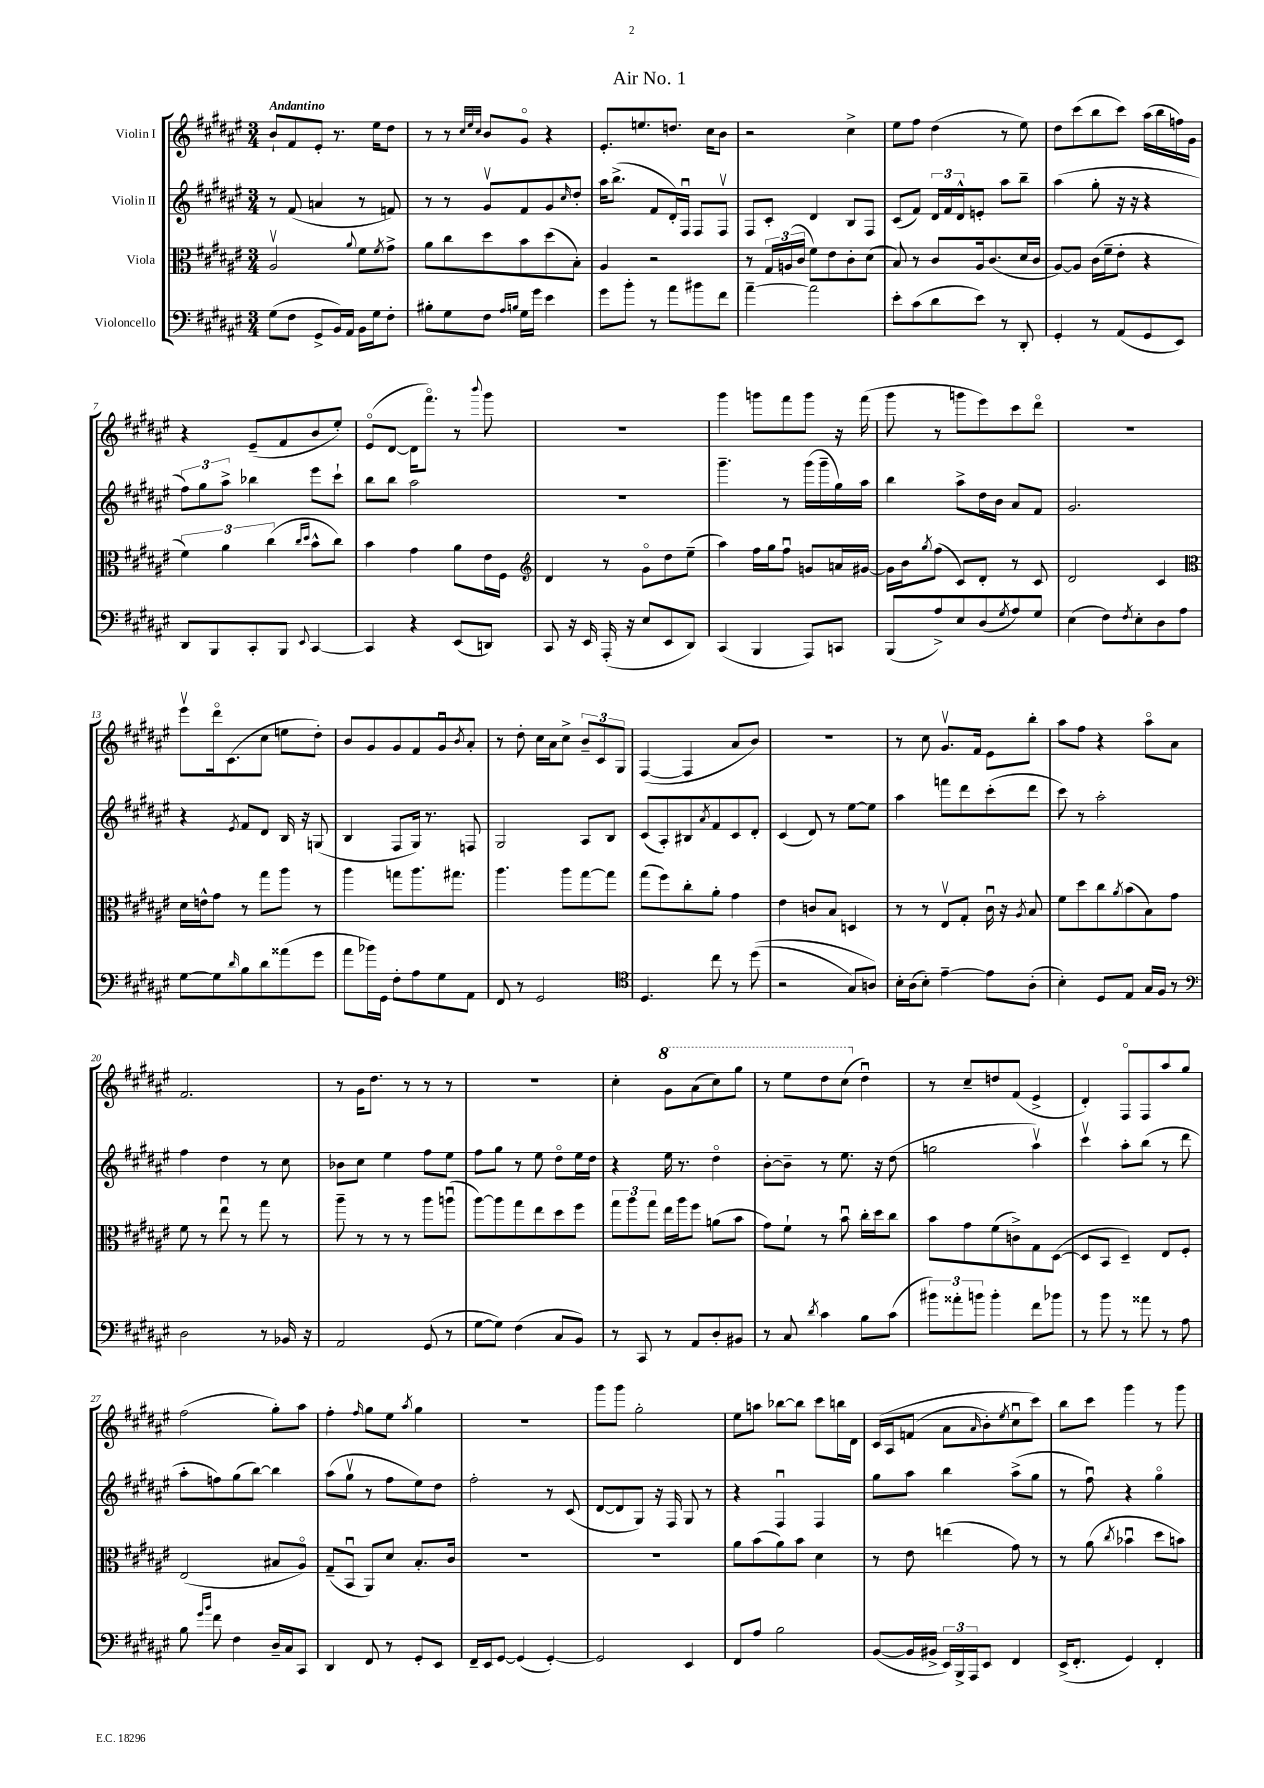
\header { title = "Air No. 1" }
<<
\new StaffGroup <<
\new Staff = "s0" \with { instrumentName = "Violin I" } {
    \clef treble \key fis \major \numericTimeSignature \time 3/4 \tempo "Andantino"
    b'8-! fis'8 eis'8-. r8. eis''16 dis''8 |
    r8 r8 \grace { cis''32 eis''32 cis''32 } b'8 gis'8\flageolet r4 |
    eis'8.-. e''8. d''8. cis''16 b'8 |
    r2 cis''4-> |
    eis''8 fis''8 dis''4( r8 eis''8) |
    dis''8 cis'''8( b''8 cis'''8) ais''16( b''16 f''16) gis'16 |
    r4 eis'8--( fis'8 b'8 eis''8-.) |
    eis'8\flageolet( dis'8~ dis'16 fis'''8.\flageolet) r8 \appoggiatura { b'''8 } gis'''8 |
    R2. |
    gis'''4 g'''8 fis'''8 g'''8 r16 fis'''16( |
    gis'''8 r8 g'''8 eis'''8) cis'''8 dis'''8\flageolet |
    R2. |
    eis'''8\upbow dis'''16\flageolet cis'8.( cis''8 e''8 dis''8-.) |
    b'8 gis'8 gis'8 fis'8 gis'8\downbow \acciaccatura { b'8 } ais'8-. |
    r8 dis''8-. cis''16 ais'16 cis''8-> \tuplet 3/2 { b'8-- cis'8 gis8 } |
    fis4~( fis4 ais'8 b'8) |
    R2. |
    r8 cis''8 gis'8.\upbow fis'16 eis'8 b''8-. |
    ais''8 fis''8 r4 ais''8\flageolet ais'8 |
    fis'2. |
    r8 gis'16 dis''8. r8 r8 r8 |
    R2. |
    cis''4-. \ottava #1 gis''8 ais''8( cis'''8) gis'''8 |
    r8 eis'''8 dis'''8 cis'''8( \ottava #0 dis''4\downbow) |
    r8 cis''8-- d''8 fis'8( eis'4-> |
    dis'4-.) fis8\flageolet fis8 ais''8 gis''8 |
    fis''2( gis''8-.) ais''8 |
    fis''4-. \grace { fis''16 } gis''8 eis''8 \acciaccatura { ais''8 } gis''4 |
    R2. |
    gis'''8 gis'''8 gis''2-. |
    eis''8 a''8 bes''8~ bes''8 cis'''8 b''16 dis'16 |
    cis'16\( ais16 f'8( ais'8 \grace { ais'16 } b'8-.) \acciaccatura { eis''8 } cis''8\downbow cis'''8\) |
    b''8 cis'''8 gis'''4 r8 gis'''8 \bar "|." |
}
\new Staff = "s1" \with { instrumentName = "Violin II" } {
    \clef treble \key fis \major \numericTimeSignature \time 3/4
    r8 fis'8( a'4 r8 f'8) |
    r8 r8 gis'8\upbow fis'8 gis'8 \grace { cis''16 } dis''8-. |
    ais''16 b''8.->( fis'8 dis'16-.) fis16\downbow fis8 fis8\upbow |
    fis8 cis'8-. dis'4 b8 fis8 |
    cis'8( fis'8) \tuplet 3/2 { dis'16 fis'16 dis'16-^ } e'8-. ais''8 b''8-- |
    ais''4( gis''8-. r16 r16 r4 |
    \tuplet 3/2 { fis''8) gis''8 ais''8-> } bes''4 eis'''8 cis'''8-! |
    b''8 b''8 ais''2 |
    R2. |
    gis'''4.-- r8 gis'''16( gis'''16-- gis''16) ais''16 |
    b''4 ais''8-> dis''16 b'16 ais'8 fis'8 |
    gis'2. |
    r4 \acciaccatura { eis'8 } fis'8 dis'8 b16 r16 g8( |
    b4 fis8 gis16) r8. f8 |
    gis2 ais8 b8 |
    cis'8( ais8-.) bis8 \acciaccatura { ais'8 } fis'8 cis'8 dis'8-. |
    cis'4( dis'8) r8 eis''8~ eis''8 |
    ais''4 f'''8 dis'''8 cis'''8-.( dis'''8 |
    cis'''8) r8 ais''2-. |
    fis''4 dis''4 r8 cis''8 |
    bes'8 cis''8 eis''4 fis''8 eis''8 |
    fis''8 gis''8 r8 eis''8 dis''8\flageolet eis''16 dis''16 |
    r4 eis''16 r8. dis''4\flageolet |
    b'8~-. b'8-- r8 eis''8. r16 dis''8( |
    g''2 ais''4\upbow) |
    cis'''4\upbow ais''8-. b''8( r8 dis'''8 |
    ais''8-. f''8) gis''8( b''8~) b''4 |
    ais''8( gis''8\upbow r8 fis''8 eis''8) dis''8 |
    fis''2-. r8 cis'8( |
    dis'8~ dis'8 gis8) r16 fis16 gis8 r8 |
    r4 fis4\downbow fis4 |
    gis''8 ais''8 b''4 ais''8->( gis''8 |
    r8 fis''8\downbow) r4 gis''4\flageolet \bar "|." |
}
\new Staff = "s2" \with { instrumentName = "Viola" } {
    \clef alto \key fis \major \numericTimeSignature \time 3/4
    ais2\upbow \appoggiatura { ais'8 } fis'8 \acciaccatura { fis'8 } gis'8-> |
    ais'8 cis''8 dis''8 b'8 dis''8( b8-.) |
    ais4 r2 |
    r8 \tuplet 3/2 { gis16 a16( cis'16 } fis'8) eis'8 cis'8-. dis'8( |
    b8) r8 cis'8 ais16 cis'8.( dis'16 cis'16 |
    ais8~) ais8 cis'16( fis'16-- eis'8-. r4 |
    \tuplet 3/2 { fis'4) ais'4 cis''4( } \grace { cis''16 dis''16 } b'8-^ cis''8) |
    b'4 gis'4 ais'8 eis'16 fis16 |
    \clef treble dis'4 r8 gis'8\flageolet dis''8 eis''8--( |
    ais''4) fis''16 gis''16 fis''8\downbow g'8 a'16 gis'16~ |
    gis'16 b'16 \acciaccatura { gis''8 } fis''8( cis'8) dis'8-. r8 cis'8 |
    dis'2 cis'4 |
    \clef alto dis'16 e'16-^ gis'8 r8 gis''8 ais''8 r8 |
    ais''4 g''8 ais''8. gis''8. |
    ais''4. ais''8 gis''8~ gis''8 |
    gis''8( fis''8) cis''8-. ais'8-. gis'4 |
    eis'4 c'8 b8 d4 |
    r8 r8 eis8\upbow gis8-. cis'16\downbow r16 \acciaccatura { ais8 } b8 |
    fis'8 dis''8 cis''8 \acciaccatura { ais'8 } b'8( b8) gis'8 |
    fis'8 r8 eis''8\downbow r8 gis''8 r8 |
    ais''8-- r8 r8 r8 ais''8 a''8\downbow( |
    ais''8~) ais''8 gis''8 eis''8 dis''8 fis''8 |
    \tuplet 3/2 { gis''8 ais''8 gis''8 } eis''16 ais''16 fis''8 a'8( b'8 |
    gis'8) fis'8-! r8 b'8\downbow cis''16-. dis''16 cis''8 |
    b'8 gis'8 fis'8( c'8->) gis8 dis8~( |
    dis8 b,8 dis4--) eis8 fis8-. |
    eis2( bis8 ais8\flageolet) |
    gis8--( b,8\downbow ais,8) dis'8 b8.-. cis'16 |
    R2. |
    R2. |
    ais'8 b'8( ais'8) b'8 dis'4 |
    r8 eis'8 e''4( gis'8) r8 |
    r8 ais'8( \acciaccatura { cis''8 } bes'4\downbow dis''8 b'8) \bar "|." |
}
\new Staff = "s3" \with { instrumentName = "Violoncello" } {
    \clef bass \key fis \major \numericTimeSignature \time 3/4
    gis8( fis8 gis,8-> b,16) ais,16 b,16 gis16 fis8-. |
    bis8-. gis8 fis8 \grace { ais16 b16 } gis16 gis'16 eis'4 |
    gis'8 b'8-. r8 ais'8 bis'8 fis'8 |
    ais'4~-- ais'2 |
    eis'8-. cis'8( dis'8 eis'8) r8 dis,8-. |
    gis,4-. r8 ais,8( gis,8 eis,8) |
    dis,8 b,,8 cis,8-. b,,8 \appoggiatura { eis,8 } cis,4~ |
    cis,4 r4 eis,8( d,8) |
    cis,8 r16 eis,16 ais,,16-.( r16 eis8 eis,8 dis,8) |
    cis,4( b,,4 ais,,8) c,8 |
    b,,8( ais8->) eis8 dis8( \acciaccatura { gis8 } ais8) gis8 |
    eis4( fis8) \acciaccatura { fis8 } eis8-. dis8 ais8 |
    gis8~ gis8 \grace { dis'16 } b8 dis'8 aisis'8( gis'8 |
    ais'8 bes'16) gis,16 fis8-. ais8 gis8 ais,8 |
    fis,8 r8 gis,2 |
    \clef tenor dis4. cis''8 r8 dis''8(\( |
    r2 gis8) a8\) |
    b16-. ais16( b8-.) eis'4~-- eis'8 ais8-.( |
    b4-.) dis8 eis8 gis16 fis16 r8 |
    \clef bass dis2 r8 bes,16 r16 |
    ais,2 gis,8( r8 |
    gis8~ gis8) fis4( cis8 b,8) |
    r8 cis,8 r8 ais,8 dis8-. bis,8 |
    r8 cis8 \acciaccatura { dis'8 } cis'4 b8 cis'8( |
    \tuplet 3/2 { bis'8) aisis'8-. b'8 } b'4-. fis'8 bes'8 |
    r8 b'8 r8 aisis'8 r8 ais8 |
    b8 \grace { gis'16 b'16 } fis'8 fis4 dis16-- cis16 cis,8 |
    dis,4 fis,8 r8 gis,8-. eis,8 |
    fis,16-- eis,16 gis,8~ gis,4( gis,4~-.) |
    gis,2 eis,4 |
    fis,8 ais8 b2 |
    b,8~( b,16 bis,16-> \tuplet 3/2 { eis,16) b,,16-> ais,,16 } eis,8 fis,4 |
    eis,16->( fis,8.-. gis,4) fis,4-. \bar "|." |
}
>>
>>
